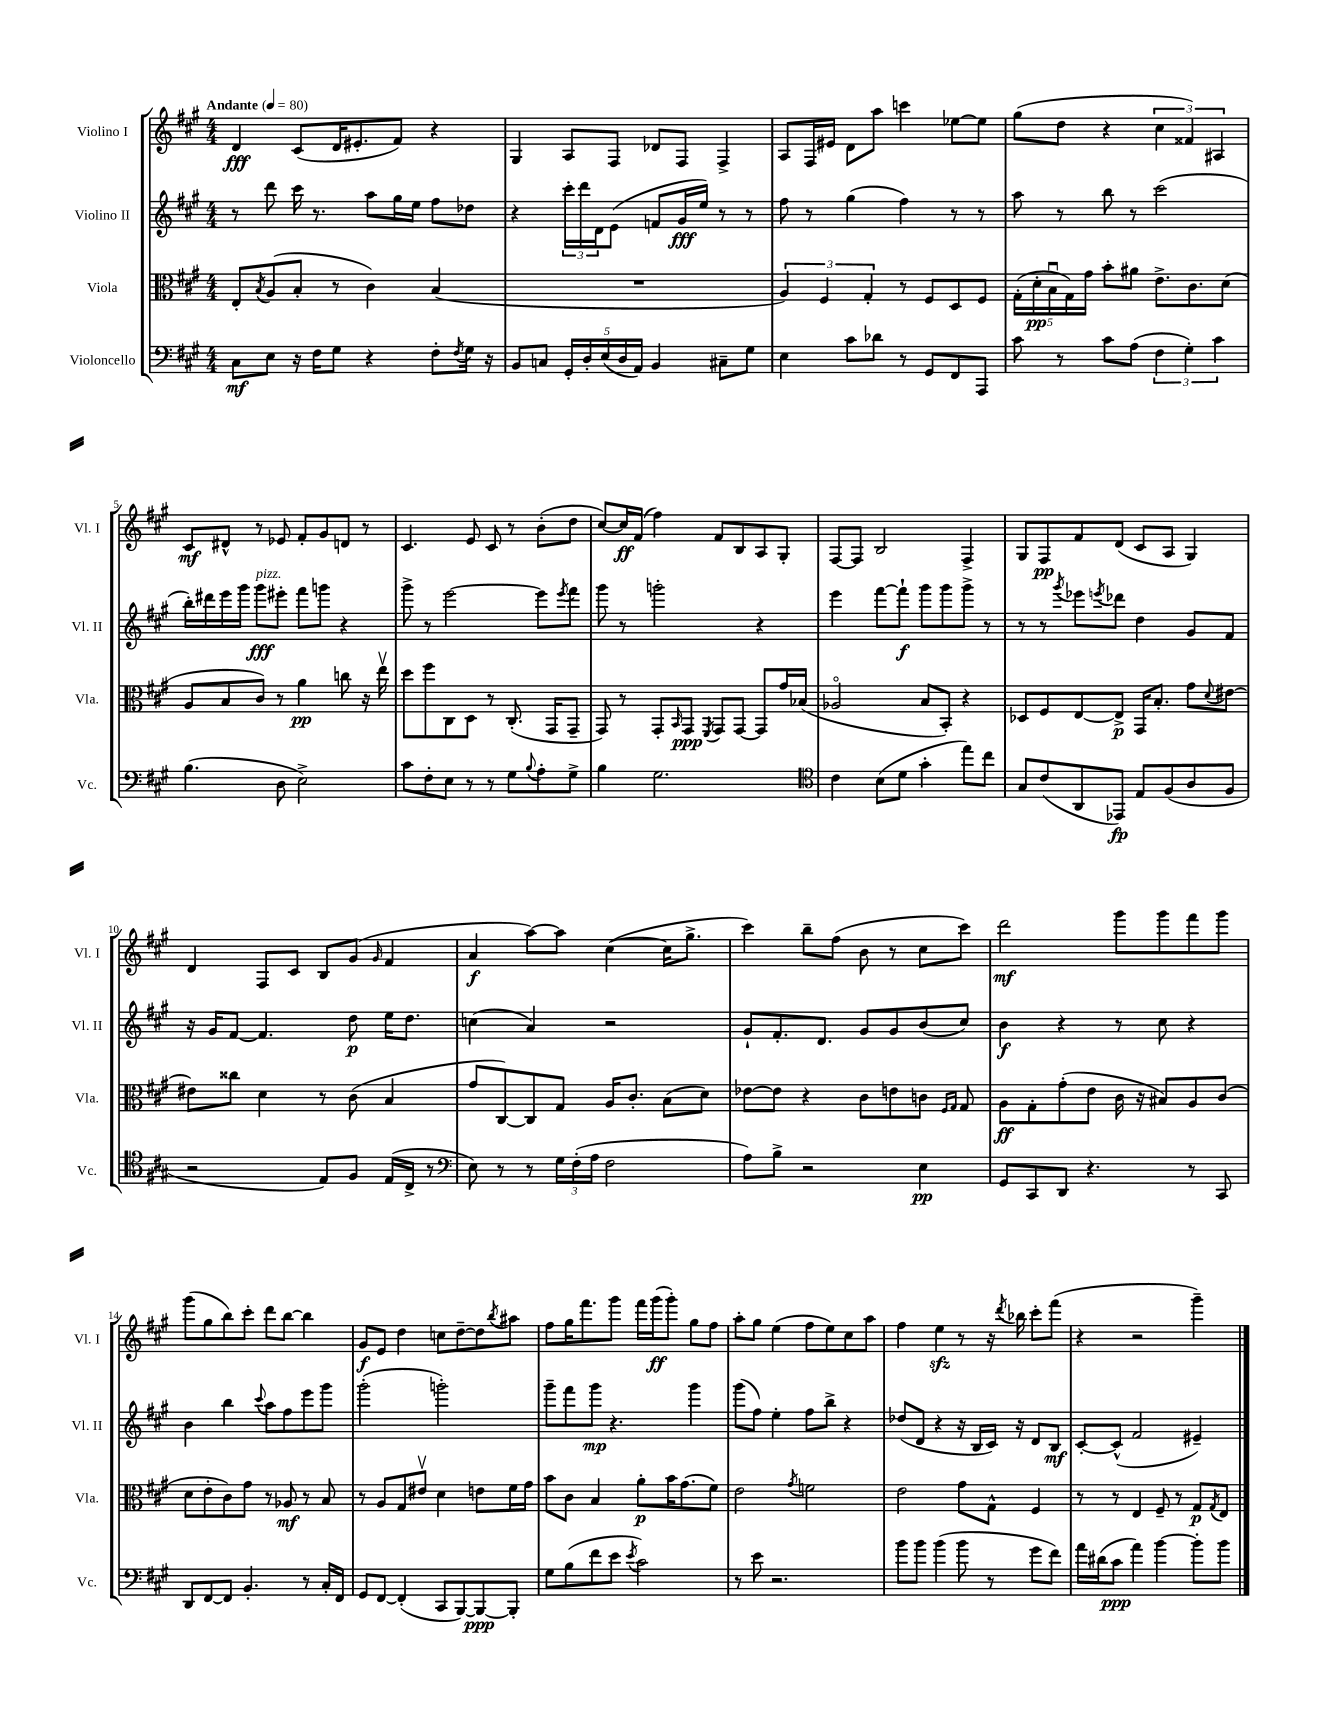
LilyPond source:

<<
\new StaffGroup <<
\new Staff = "s0" \with { instrumentName = "Violino I" shortInstrumentName = "Vl. I" } {
    \clef treble \key a \major \numericTimeSignature \time 4/4 \tempo "Andante" 4 = 80
    d'4\fff cis'8( d'16 eis'8.-. fis'8) r4 |
    gis4 a8 fis8 des'8 fis8 fis4-> |
    a8 fis16 eis'16 d'8 a''8 c'''4 ees''8~ ees''8 |
    gis''8( d''8 r4 \tuplet 3/2 { cis''4 fisis'4) ais4 } |
    cis'8\mf dis'8-^ r8 ees'8 fis'8-. gis'8 d'8 r8 |
    cis'4. e'8 cis'8 r8 b'8-.( d''8 |
    cis''8~) cis''16\ff fis'16( fis''4) fis'8 b8 a8 gis8-. |
    fis8~ fis8 b2 fis4-> |
    gis8 fis8\pp fis'8 d'8( cis'8 a8 gis4) |
    d'4 fis8 cis'8 b8 gis'8( \grace { gis'16 } fis'4 |
    a'4\f a''8~) a''8 cis''4~( cis''16 gis''8.-> |
    cis'''4) b''8-- fis''8( b'8 r8 cis''8 cis'''8) |
    d'''2\mf gis'''8 gis'''8 fis'''8 gis'''8 |
    gis'''8( gis''8 b''8) cis'''8-. d'''8 b''8~ b''4 |
    gis'8\f e'8 d''4 c''8 d''8~-- d''8 \acciaccatura { b''8 } ais''8 |
    fis''8 gis''16 fis'''8. gis'''8 fis'''16 gis'''16\ff( gis'''8-.) gis''8 fis''8 |
    a''8-. gis''8 e''4( fis''8 e''8) cis''8 a''8 |
    fis''4 e''4\sfz r8 r16 \acciaccatura { d'''8 } bes''16 cis'''8-. fis'''8( |
    r4 r2 gis'''4--) \bar "|." |
}
\new Staff = "s1" \with { instrumentName = "Violino II" shortInstrumentName = "Vl. II" } {
    \clef treble \key a \major \numericTimeSignature \time 4/4
    r8 d'''8 cis'''16 r8. a''8 gis''16 e''16 fis''8 des''8 |
    r4 \tuplet 3/2 { cis'''16-. d'''16 d'16 } e'8( f'8 gis'16\fff e''16) r8 r8 |
    fis''8 r8 gis''4( fis''4) r8 r8 |
    a''8 r8 b''8 r8 cis'''2( |
    b''16-.) dis'''16 e'''16 gis'''16 gis'''8\fff^\markup { \italic "pizz." } eis'''8-. fis'''8 g'''8 r4 |
    gis'''8-> r8 e'''2~ e'''8 \acciaccatura { e'''8 } fis'''8 |
    gis'''8 r8 g'''2-. r4 |
    e'''4 fis'''8~ fis'''8-!\f gis'''8 gis'''8 gis'''8-> r8 |
    r8 r8 \acciaccatura { gis'''8 } ees'''8 \acciaccatura { e'''8 } des'''8 d''4 gis'8 fis'8 |
    r16 gis'16 fis'8~ fis'4. d''8\p e''16 d''8. |
    c''4( a'4) r2 |
    gis'8-! fis'8.-. d'8. gis'8 gis'8 b'8( cis''8) |
    b'4\f r4 r8 cis''8 r4 |
    b'4 b''4 \appoggiatura { cis'''8 } a''8 fis''8 e'''8 gis'''8 |
    gis'''2-.( g'''2-.) |
    gis'''8-- fis'''8 gis'''8\mp r4. gis'''4 |
    gis'''8( fis''8) e''4-. fis''8 b''8-> r4 |
    des''8( d'8 r4 r16 b16 cis'16) r16 d'8 b8\mf |
    cis'8~-. cis'8-^( fis'2 eis'4--) \bar "|." |
}
\new Staff = "s2" \with { instrumentName = "Viola" shortInstrumentName = "Vla." } {
    \clef alto \key a \major \numericTimeSignature \time 4/4
    e8-. \acciaccatura { b8 } a8( b8-. r8 cis'4) b4( |
    R1 |
    \tuplet 3/2 { a4) fis4 gis4-. } r8 fis8 d8 fis8 |
    \tuplet 5/4 { gis16-.( d'16-.\pp b16\downbow gis16) gis'16 } b'8-. ais'8 e'8.-> cis'8. d'8( |
    a8 b8 cis'8) r8 a'4\pp c''8 r16 e''16\upbow |
    d''8 fis''8 cis8 d8 r8 cis8.-.( gis,16 gis,8-- |
    gis,8) r8 gis,8-. \grace { b,16 } gis,8\ppp \acciaccatura { fis,8 } gis,8 gis,8~ gis,8 gis'16 bes16( |
    aes2\flageolet b8 b,8-.) r4 |
    des8 fis8 e8~ e8->\p gis,16 b8.-. gis'8 \appoggiatura { d'8 } eis'8~ |
    eis'8 cisis''8 d'4 r8 cis'8( b4 |
    gis'8 cis8~) cis8 gis8 a16 cis'8.-. b8( d'8) |
    ees'8~ ees'8 r4 cis'8 e'8 c'8 \grace { fis16 gis16 } gis8 |
    a8\ff gis8-. gis'8-.( e'8 cis'16 r16 bis8) a8 cis'8( |
    d'8 e'8-. cis'8) gis'8 r8 aes8\mf r8 b8 |
    r8 a8 gis8 eis'8\upbow d'4 e'8 fis'16 gis'16 |
    b'8 cis'8 b4 a'8-.\p b'16 gis'8.( fis'8) |
    e'2 \acciaccatura { gis'8 } f'2 |
    e'2 gis'8 gis8-^ fis4 |
    r8 r8 e4 fis8-- r8 gis8\p \acciaccatura { gis8 } e8 \bar "|." |
}
\new Staff = "s3" \with { instrumentName = "Violoncello" shortInstrumentName = "Vc." } {
    \clef bass \key a \major \numericTimeSignature \time 4/4
    cis8\mf e8 r16 fis16 gis8 r4 fis8-. \acciaccatura { fis8 } gis16 r16 |
    b,8 c8 \tuplet 5/4 { gis,16-. d16-. e16( d16 a,16) } b,4 cis8-- gis8 |
    e4 cis'8 des'8 r8 gis,8 fis,8 a,,8 |
    cis'8 r8 cis'8 a8( \tuplet 3/2 { fis4 gis4-.) cis'4 } |
    b4.( d8 e2->) |
    cis'8 fis8-. e8 r8 r8 gis8 \appoggiatura { b8 } a8-. gis8-> |
    b4 gis2. |
    \clef tenor cis'4 b8( d'8 gis'4-. e''8) cis''8 |
    gis8 cis'8( a,8 ees,8\fp) e8 fis8( a8 fis8 |
    r2 e8) fis8 e16( cis16-> r8 |
    \clef bass e8) r8 r8 \tuplet 3/2 { gis16 fis16-.( a16 } fis2 |
    a8) b8-> r2 e4\pp |
    gis,8 cis,8 d,8 r4. r8 cis,8 |
    d,8 fis,8~ fis,8 b,4.-. r8 cis16-. fis,16 |
    gis,8 fis,8~ fis,4-.( cis,8 b,,8~) b,,8~\ppp b,,8-. |
    gis8 b8( fis'8 e'8 \acciaccatura { e'8 } cis'2) |
    r8 e'8 r2. |
    b'8 b'8 b'4( b'8 r8 gis'8 fis'8) |
    a'16 dis'16( cis'8\ppp a'4) b'4~ b'8-. b'8 \bar "|." |
}
>>
>>
